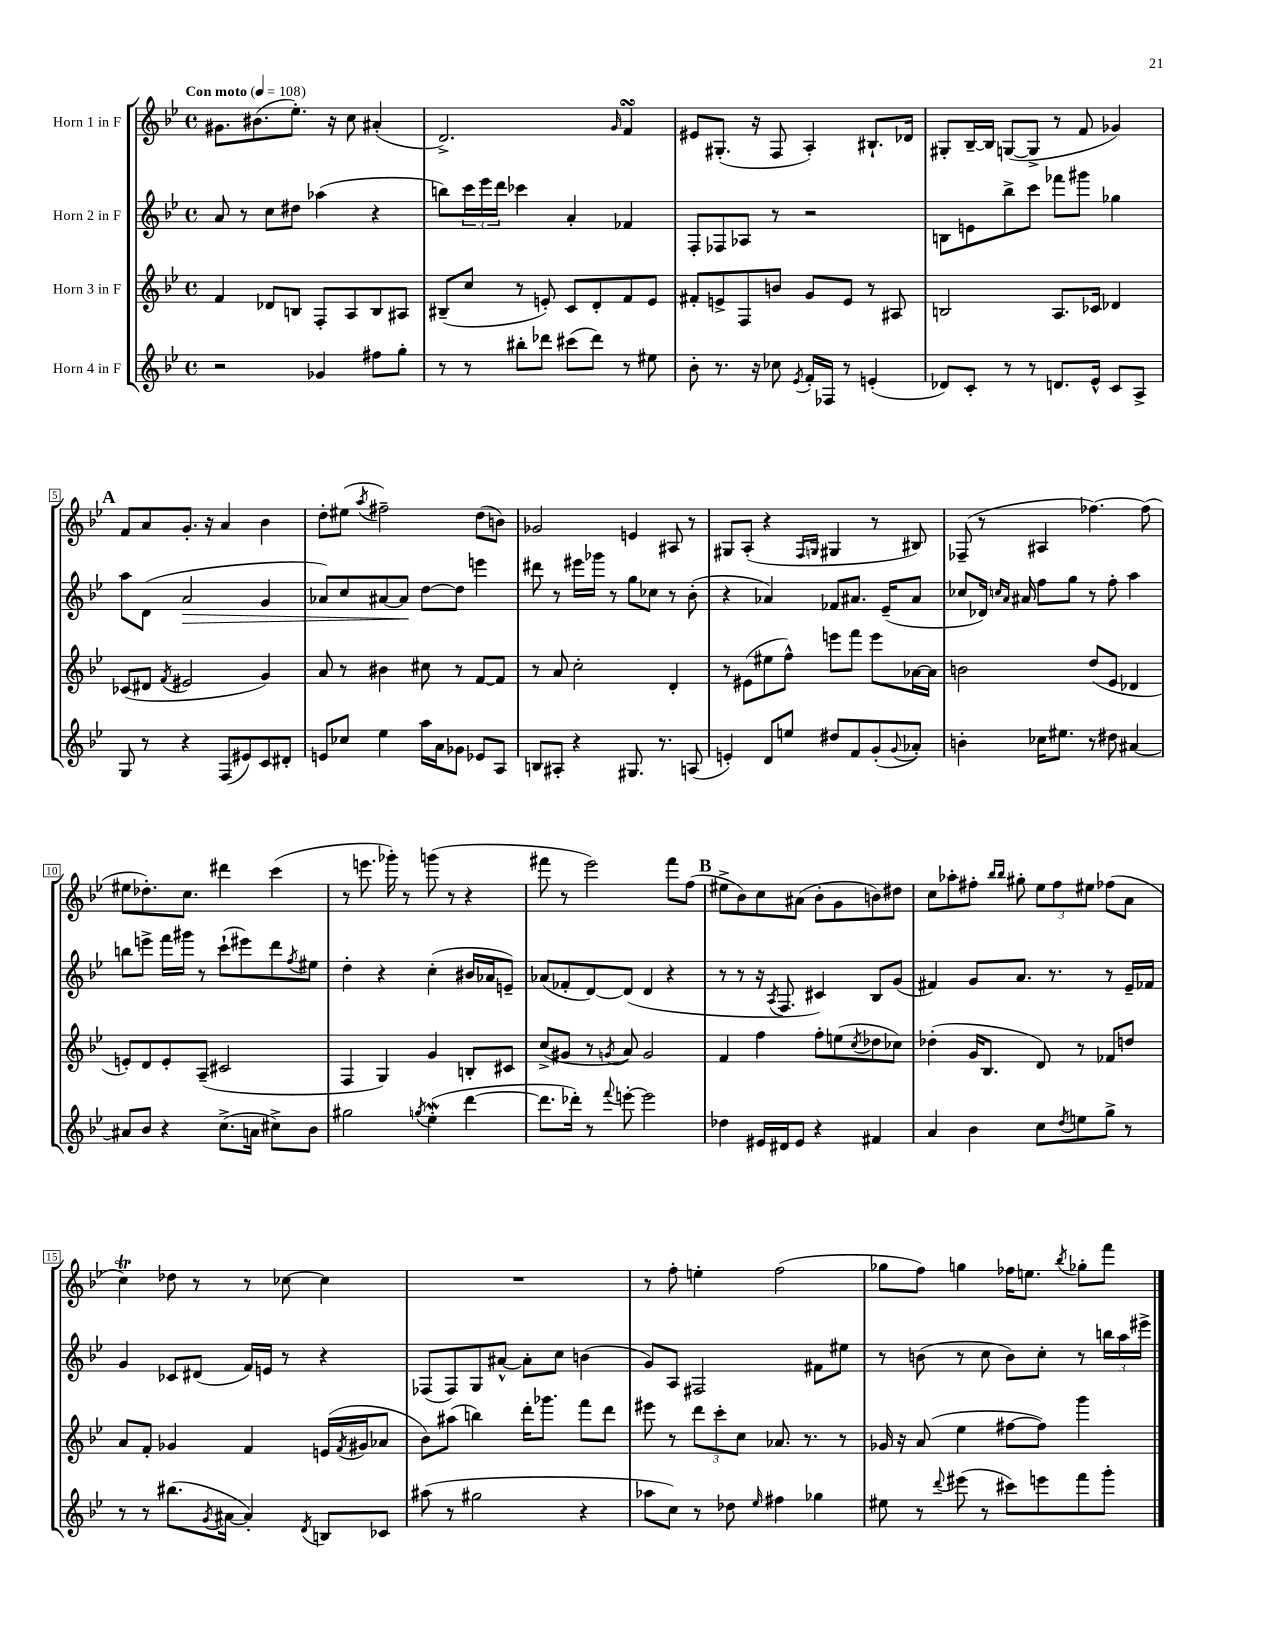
<<
\new StaffGroup <<
\new Staff = "s0" \with { instrumentName = "Horn 1 in F" } {
    \clef treble \key bes \major \defaultTimeSignature \time 4/4 \tempo "Con moto" 4 = 108
    gis'8. bis'8.( ees''8.-.) r16 c''8 ais'4-.( |
    d'2.->) \grace { g'16 } f'4\turn |
    eis'8 gis8.-.( r16 f8 a4-.) bis8.-! des'16 |
    gis8-. bes16~-- bes16 g8~( g8-> r8 f'8 ges'4) |
    \mark \markup { \bold "A" } f'8 a'8 g'8.-. r16 a'4 bes'4 |
    d''8-. eis''8( \acciaccatura { a''8 } fis''2--) d''8( b'8) |
    ges'2 e'4 ais8 r8 |
    gis8 a8-.( r4 \grace { f16 g16 } gis4 r8 bis8) |
    fes8--( r8 ais4 fes''4.~) fes''8( |
    eis''8 des''8.-.) c''8. dis'''4 c'''4( |
    r8 e'''8. ges'''16-.) r8 g'''8( r8 r4 |
    fis'''8 r8 ees'''2) fis'''8 f''8( |
    \mark \markup { \bold "B" } eis''8-> bes'8) c''8 ais'8( bes'8-. g'8 b'8) dis''8 |
    c''8 aes''8-. fis''8-. \grace { bes''16 bes''16 } gis''8-. \tuplet 3/2 { ees''8 fis''8 eis''8 } fes''8( a'8 |
    c''4\trill) des''8 r8 r8 ces''8~ ces''4 |
    R1 |
    r8 f''8-. e''4-. f''2( |
    ges''8 f''8) g''4 fes''16 e''8. \acciaccatura { bes''8 } ges''8-. f'''8 \bar "|." |
}
\new Staff = "s1" \with { instrumentName = "Horn 2 in F" } {
    \clef treble \key bes \major \defaultTimeSignature \time 4/4
    a'8 r8 c''8 dis''8 aes''4( r4 |
    b''8) \tuplet 3/2 { c'''16 ees'''16 d'''16 } ces'''4 a'4-. fes'4 |
    f8-. fes8 aes8 r8 r2 |
    b8 e'8 bes''8-> c'''8 fes'''8 gis'''8 ges''4 |
    \mark \markup { \bold "A" } a''8 d'8( a'2\> g'4 |
    aes'8) c''8 ais'8~ ais'8\! d''8~ d''8 e'''4 |
    dis'''8 r8 eis'''16 ges'''16 r8 g''8 ces''8 r8 bes'8-.( |
    r4 aes'4) fes'8 ais'8. ees'16--( ais'8 |
    ces''8 des'16) \grace { c''16 a'16 } ais'16 f''8 g''8 r8 f''8-. a''4 |
    b''8 e'''8-> f'''16 gis'''16 r8 c'''8-!( eis'''8) d'''8 \acciaccatura { f''8 } eis''8 |
    d''4-. r4 c''4-.( bis'16 aes'16 e'8--) |
    aes'8( fes'8-. d'8~) d'8( d'4 r4 |
    \mark \markup { \bold "B" } r8 r8 r16 \acciaccatura { a8 } f8. cis'4) bes8 g'8( |
    fis'4) g'8 a'8. r8. r8 ees'16-- fes'16 |
    g'4 ces'8 dis'8( f'16) e'16 r8 r4 |
    fes8( fes8) g8 ais'8~-^ ais'8-. c''8 b'4( |
    g'8) a8 fis2 fis'8 eis''8 |
    r8 b'8( r8 c''8 b'8) c''8-. r8 \tuplet 3/2 { b''16 a''16 eis'''16-> } \bar "|." |
}
\new Staff = "s2" \with { instrumentName = "Horn 3 in F" } {
    \clef treble \key bes \major \defaultTimeSignature \time 4/4
    f'4 des'8 b8 f8-. a8 b8 ais8 |
    bis8--( c''8 r8 e'8-.) c'8 d'8-. f'8 e'8 |
    fis'8-. e'8-> f8 b'8 g'8 e'8 r8 ais8 |
    b2 a8. ces'16 des'4 |
    \mark \markup { \bold "A" } ces'8( dis'8 \acciaccatura { f'8 } eis'2 g'4) |
    a'8 r8 bis'4 cis''8 r8 f'8~ f'8 |
    r8 a'8 c''2-. d'4-. |
    r8 eis'8( eis''8 f''8-^) e'''8 f'''8 e'''8 aes'16~ aes'16 |
    b'2 d''8( ees'8 des'4 |
    e'8-.) d'8 e'8-. a8--( cis'2 |
    f4 g4) g'4 b8-. cis'8 |
    c''8->( gis'8 r8 \acciaccatura { g'8 } a'8) g'2 |
    \mark \markup { \bold "B" } f'4 f''4 f''8-. e''8( \acciaccatura { c''8 } des''8 ces''8) |
    des''4-.( g'16 bes8. d'8) r8 fes'8 d''8 |
    a'8 f'8-. ges'4 f'4 e'16( \acciaccatura { f'8 } gis'16 aes'8 |
    bes'8) ais''8( b''4) d'''16-. ges'''8. f'''8 d'''8 |
    eis'''8 r8 \tuplet 3/2 { d'''8 c'''8-. c''8 } aes'8. r8. r8 |
    ges'16 r16 a'8( ees''4 fis''8~ fis''8) g'''4 \bar "|." |
}
\new Staff = "s3" \with { instrumentName = "Horn 4 in F" } {
    \clef treble \key bes \major \defaultTimeSignature \time 4/4
    r2 ges'4 fis''8 g''8-. |
    r8 r8 bis''8-. des'''8 cis'''8( des'''8) r8 eis''8 |
    bes'8-. r8. r16 ces''8 \acciaccatura { ees'8 } f'16-. fes16 r8 e'4-.( |
    des'8) c'8-. r8 r8 d'8. ees'16-^ c'8 a8-> |
    \mark \markup { \bold "A" } g8 r8 r4 f8( eis'8) c'8 dis'8-. |
    e'8 ces''8 ees''4 a''16 a'16 ges'8 ees'8 a8 |
    b8 ais8-. r4 gis8. r8. a8( |
    e'4-.) d'8 e''8 dis''8 f'8 g'8-.( \appoggiatura { g'8 } aes'8-.) |
    b'4-. ces''16 eis''8. r8 dis''8 ais'4~ |
    ais'8 bes'8 r4 c''8.->( a'16 cis''8->) bes'8 |
    gis''2 \acciaccatura { g''8 } ees''4-.\mordent( d'''4~ |
    d'''8. des'''16-.) r8 \appoggiatura { f'''8 } e'''8~-. e'''2 |
    \mark \markup { \bold "B" } des''4 eis'16 dis'16 eis'8 r4 fis'4 |
    a'4 bes'4 c''8 \acciaccatura { d''8 } e''8 g''8-> r8 |
    r8 r8 bis''8.( \acciaccatura { g'8 } ais'16~ ais'4-.) \acciaccatura { d'8 } b8 ces'8 |
    ais''8( r8 gis''2 r4 |
    aes''8 c''8) r8 des''8 \grace { ees''16 } fis''4 ges''4 |
    eis''8 r8 \appoggiatura { d'''8 } eis'''8( r8 cis'''8) e'''8 f'''8 g'''8-. \bar "|." |
}
>>
>>
\layout { \context { \Score \override BarNumber.stencil = #(make-stencil-boxer 0.1 0.3 ly:text-interface::print) } }
